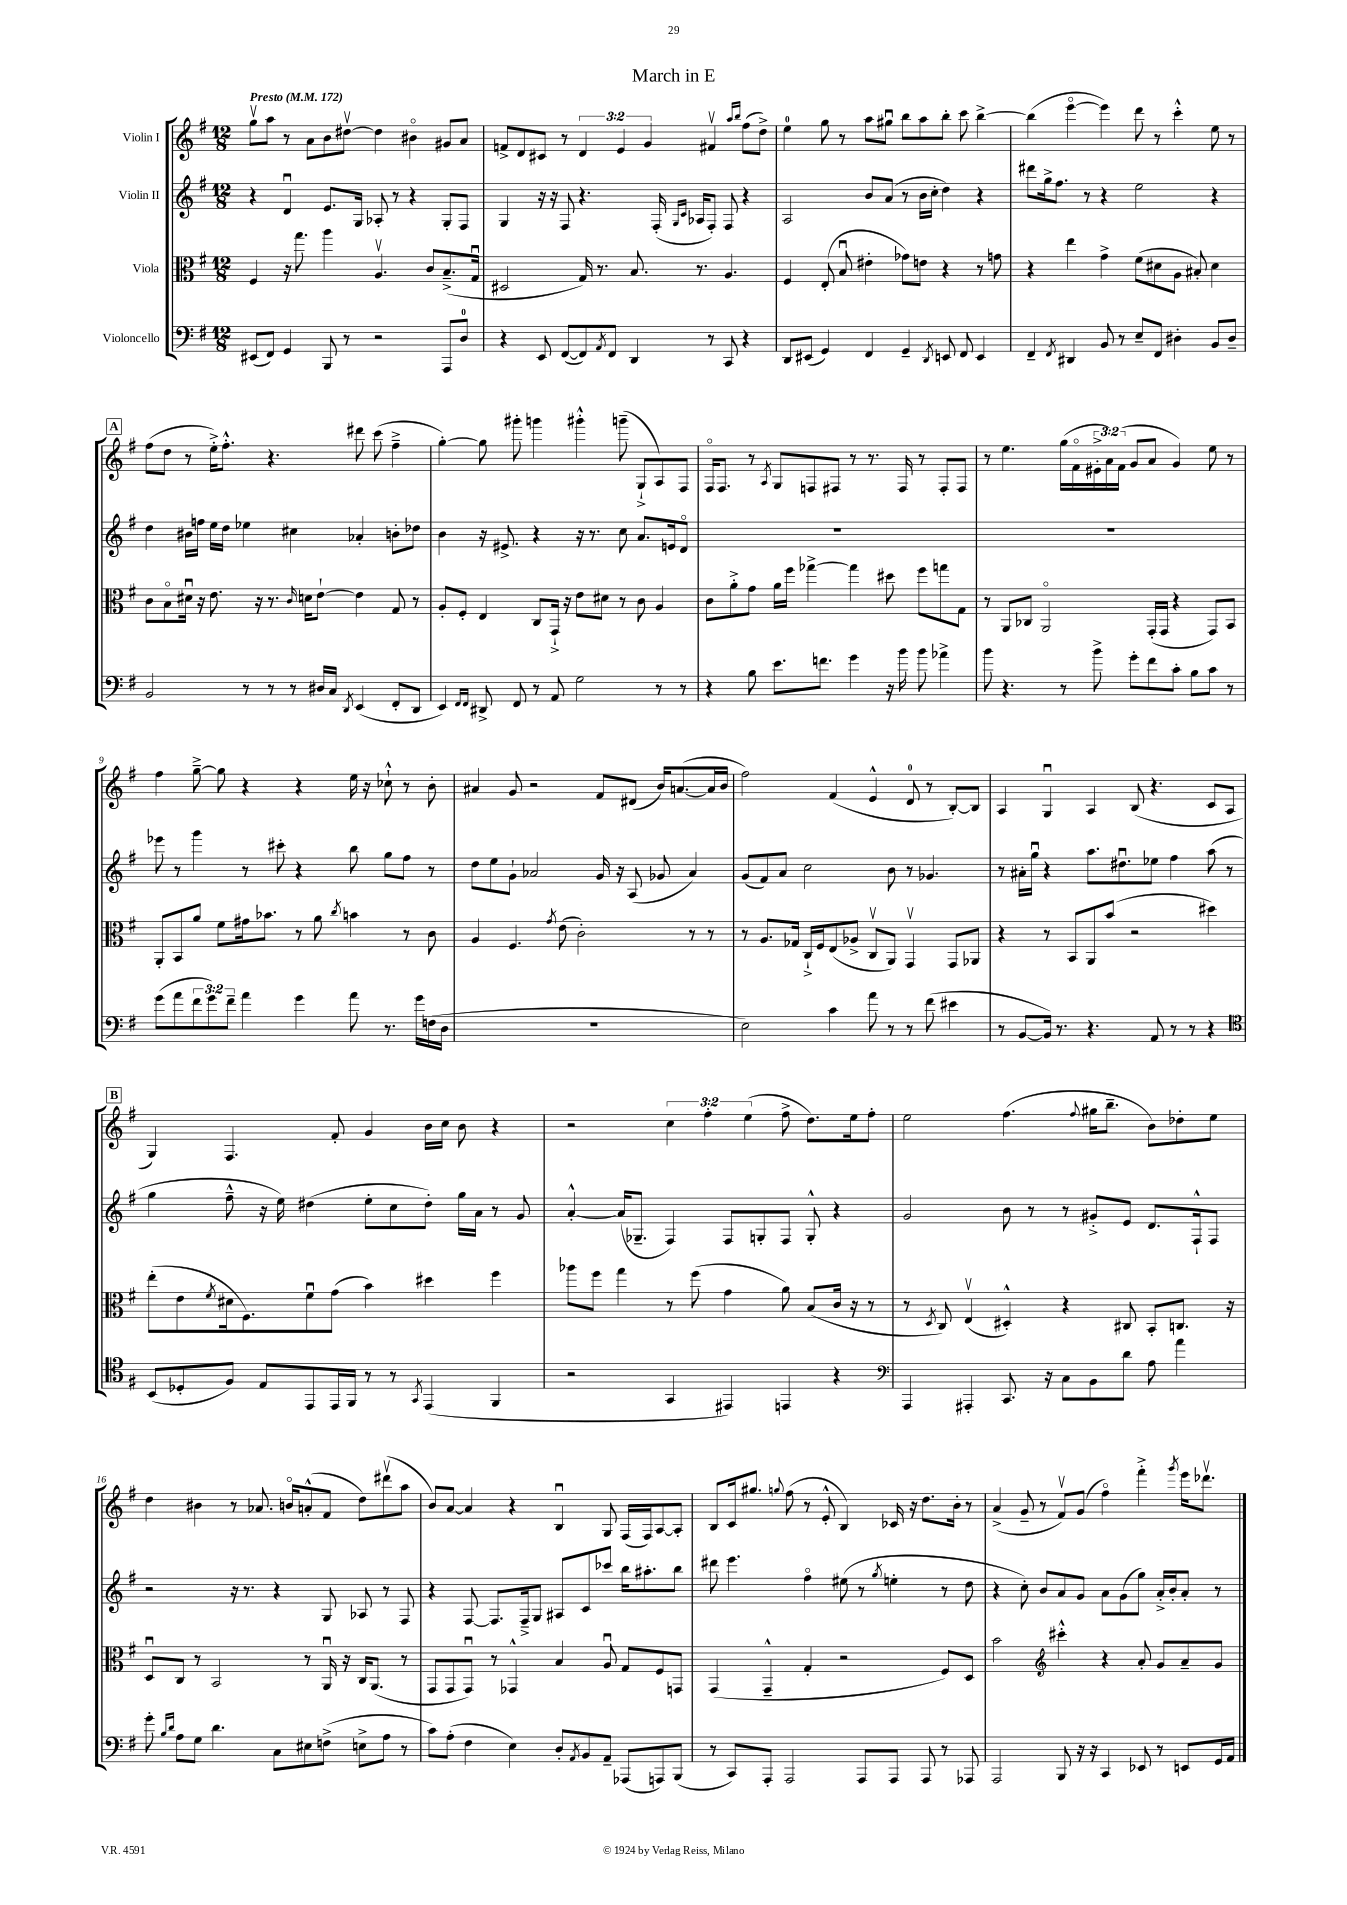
\header { title = "March in E" }
<<
\new StaffGroup <<
\new Staff = "s0" \with { instrumentName = "Violin I" } {
    \clef treble \key g \major \numericTimeSignature \time 12/8 \override Staff.TupletNumber.text = #tuplet-number::calc-fraction-text \tempo "Presto" 4 = 172
    g''8\upbow a''8 r8 a'8 b'8 dis''8~\upbow dis''4 bis'4\flageolet gis'8 a'8 |
    f'8-> d'8 cis'8 r8 \tuplet 3/2 { d'4 e'4 g'4 } fis'4\upbow \grace { a''16 b''16 } fis''8( d''8->) |
    e''4-0 g''8 r8 a''8 gis''8\downbow b''8 a''8 b''8-. c'''8 b''4~-> |
    b''4( e'''4~\flageolet e'''4) d'''8 r8 c'''4-.-^ e''8 r8 |
    \mark \markup { \box "A" } fis''8( d''8 r8 e''16-.->) fis''8.-.-^ r4. dis'''8 c'''8( fis''4---> |
    g''4~-.) g''8 gis'''8-. g'''4 gis'''4-.-^ g'''8--( g8-!-> a8) fis8 |
    fis16\flageolet fis8. r8 \acciaccatura { a8 } g8 f8 fis8 r8 r8. fis16 r8 fis8-. fis8 |
    r8 e''4. g''16( fis'16\flageolet \tuplet 3/2 { eis'16-.-> a'16) fis'16( } g'8 a'8 g'4) e''8 r8 |
    fis''4 g''8~---> g''8 r4 r4 e''16 r16 ces''8-!-^ r8 b'8-. |
    ais'4 g'8 r2 fis'8 dis'8( b'16) a'8.~( a'16 b'16 |
    fis''2) fis'4( e'4-^ d'8-0 r8 b8~-.) b8 |
    a4 g4\downbow a4 b8( r4. c'8 a8 |
    \mark \markup { \box "B" } g4) fis4. fis'8-. g'4 b'16 c''16 b'8 r4 |
    r2 \tuplet 3/2 { c''4 fis''4-. e''4( } fis''8-> d''8.) e''16 fis''8-. |
    e''2 fis''4.( \appoggiatura { fis''8 } gis''16 b''8.-- b'8) des''8-. e''8 |
    d''4 bis'4 r8 aes'8. b'16\flageolet a'8-.-^( fis'8 d''8) dis'''8\upbow( a''8 |
    b'8) a'8~ a'4 r4 b4\downbow g8 fis16( fis16) a8~ a8-. |
    b8 c'16 gis''8. \appoggiatura { g''8 } fis''8( r8 e'8-.-^ b4) ces'16 r16 d''8. b'16-. r8 |
    a'4->( g'8-- r8 fis'8\upbow) g'8( fis''4\flageolet) fis'''4-.-> \acciaccatura { g'''8 } e'''16 des'''8.\upbow \bar "|." |
}
\new Staff = "s1" \with { instrumentName = "Violin II" } {
    \clef treble \key g \major \numericTimeSignature \time 12/8
    r4 d'4\downbow e'8. g16 aes8-. r8 r4 g8-. fis8 |
    g4 r16 r16 fis8 r4. fis16-.( \grace { g16 c'16 } aes16 fis8-.) fis8 r4 |
    a2 b'8 a'8( r8 b'16 c''16-. d''4) r4 |
    dis'''8 g''16-> fis''8. r8 r4 e''2 r4 |
    \mark \markup { \box "A" } d''4 bis'16 f''16 e''16 d''16 ees''4 cis''4 aes'4-. b'8-. des''8 |
    b'4 r16 eis'8.-> r4 r16 r8. c''8 a'8. e'16 d'8\flageolet |
    R1. |
    R1. |
    ees'''8 r8 g'''4 r8 cis'''8-. r4 b''8 g''8 fis''8 r8 |
    d''8 e''8 g'8-! aes'2 g'16 r16 a8( ges'8 aes'4) |
    g'8( fis'8) a'8 c''2 b'8 r8 ges'4. |
    r8 ais'16-. g''16\downbow r4 a''8. dis''8.\downbow ees''8 fis''4 a''8( r8 |
    \mark \markup { \box "B" } g''4 fis''8---^ r16 e''16) dis''4( e''8-. c''8 dis''8-.) g''16 a'16 r8 g'8 |
    a'4~-.-^ a'16( ges8.-- fis4) fis8 g8-. fis8 g8-.-^ r4 |
    g'2 b'8 r8 r8 gis'8-.-> e'8 d'8. fis16-!-^ fis8 |
    r2 r16 r8. r4 g8 aes8 r8 fis8 |
    r4 fis8~ fis8. fis16---> g8 ais8 c'8 ces'''8 b''16 ais''8.-. b''8 |
    dis'''8 e'''4. fis''4\flageolet eis''8( r8 \acciaccatura { g''8 } e''4-. r8 d''8 |
    r4 c''8-.) b'8 a'8 g'8 a'8 g'8( g''8) a'16-.-> b'16-. a'8-. r8 \bar "|." |
}
\new Staff = "s2" \with { instrumentName = "Viola" } {
    \clef alto \key g \major \numericTimeSignature \time 12/8
    fis4 r16 g''8. a''4 a4.\upbow c'8 b8.--->( g16\downbow |
    dis2 g16) r8. b8. r8. a4. |
    fis4 e8-.( b8\downbow eis'4-. ges'8) e'8 r4 r8 g'8 |
    r4 e''4 g'4-> fis'8( dis'8 a8 bis8-.) dis'4 |
    \mark \markup { \box "A" } c'8 b8\flageolet dis'16\downbow r16 e'8. r16 r8. \grace { c'16 } d'16 e'8~-! e'4 g8 r8 |
    a8-. fis8-. e4 c8 g,16-!-> r16 e'8 dis'8 r8 c'8 a4 |
    c'8 a'8-.-> g'8 a'16 fis''16 ges''4~-> ges''4 dis''8 fis''8 g''8 g8 |
    r8 a,8 ces8 a,2\flageolet g,16-.( g,16 r4 g,8) b,8 |
    a,8-. b,8 a'8 fis'8 gis'16 bes'8. r8 a'8 \acciaccatura { c''8 } b'4 r8 c'8 |
    a4 fis4. \acciaccatura { g'8 } e'8( c'2-.) r8 r8 |
    r8 a8. ges16 c16-!-> fis16 e8( aes8-> c8\upbow a,8) g,4\upbow g,8 aes,8 |
    r4 r8 b,8 a,8 b'8( r2 dis''4) |
    \mark \markup { \box "B" } e''8-.( e'8 \acciaccatura { fis'8 } dis'16 fis8.) fis'8\downbow g'8( b'4) dis''4 fis''4 |
    aes''8 fis''8 g''4 r8 fis''8( g'4 a'8) b8( c'16 r16 r8 |
    r8 \acciaccatura { d8 } c8) e4\upbow( dis4-.-^) r4 cis8 b,8-. c8. r16 |
    d8\downbow c8 r8 b,2 r8 a,16\downbow r16 c16 a,8.( r8 |
    g,8 g,8 g,8\downbow) r8 ges,4-^ b4 a8\downbow g8 fis8 g,8 |
    g,4( g,4---^ g4-. r2 fis8) d8 |
    b'2 \clef treble cis'''4-.-^ r4 a'8-. g'8 a'8-- g'8 \bar "|." |
}
\new Staff = "s3" \with { instrumentName = "Violoncello" } {
    \clef bass \key g \major \numericTimeSignature \time 12/8 \override Staff.TupletNumber.text = #tuplet-number::calc-fraction-text
    eis,8( fis,8) g,4 b,,8 r8 r2 a,,8 d8-0 |
    r4 e,8 fis,8~( fis,8) \acciaccatura { a,8 } fis,8 d,4 r8 c,8 r4 |
    d,8 eis,8( g,4) fis,4 g,4-- \acciaccatura { d,8 } e,8 fis,8 e,4 |
    fis,4-- \acciaccatura { fis,8 } dis,4 b,8 r8 e8-- fis,8 dis4-. b,8 dis8-- |
    \mark \markup { \box "A" } b,2 r8 r8 r8 dis16 c16 \acciaccatura { d,8 } e,4( fis,8-. d,8 |
    e,4) \grace { fis,16 fis,16 } dis,8-> fis,8 r8 a,8 g2 r8 r8 |
    r4 b8 e'8. f'8. g'4 r16 b'16 b'8 aes'4-> |
    b'8 r4. r8 b'8-> g'8-. fis'8 c'8-. b8 c'8 r8 |
    g'8( a'8 \tuplet 3/2 { fis'8 g'8) fis'8-- } a'4 g'4 a'8 r8. g'16 f16( d16 |
    R1. |
    e2) c'4 a'8 r8 r8 fis'8( eis'4 |
    r8 b,8~ b,16) r8. r4. a,8 r8 r8 r4 |
    \mark \markup { \box "B" } \clef tenor b,8( des8-. fis8) e8 e,8 e,16 fis,16 r8 r8 \acciaccatura { g,8 } e,4( fis,4 |
    r2 g,4 eis,4) e,4 r4 |
    \clef bass a,,4 ais,,4-. c,8. r16 c8 b,8 d'8 a8 a'4 |
    g'8-. \grace { b16 d'16 } a8 g8 d'4. c8 eis8 f8->( e8-> a8 r8 |
    c'8) a8-.( fis4 e4) d8-. \acciaccatura { a,8 } b,8 a,8-- aes,,8( a,,8) b,,8( |
    r8 c,8) a,,8-. a,,2 a,,8 a,,8 a,,8 r8 aes,,8 |
    a,,2 b,,8 r16 r16 c,4 ees,8 r8 e,8 g,16 a,16 \bar "|." |
}
>>
>>
